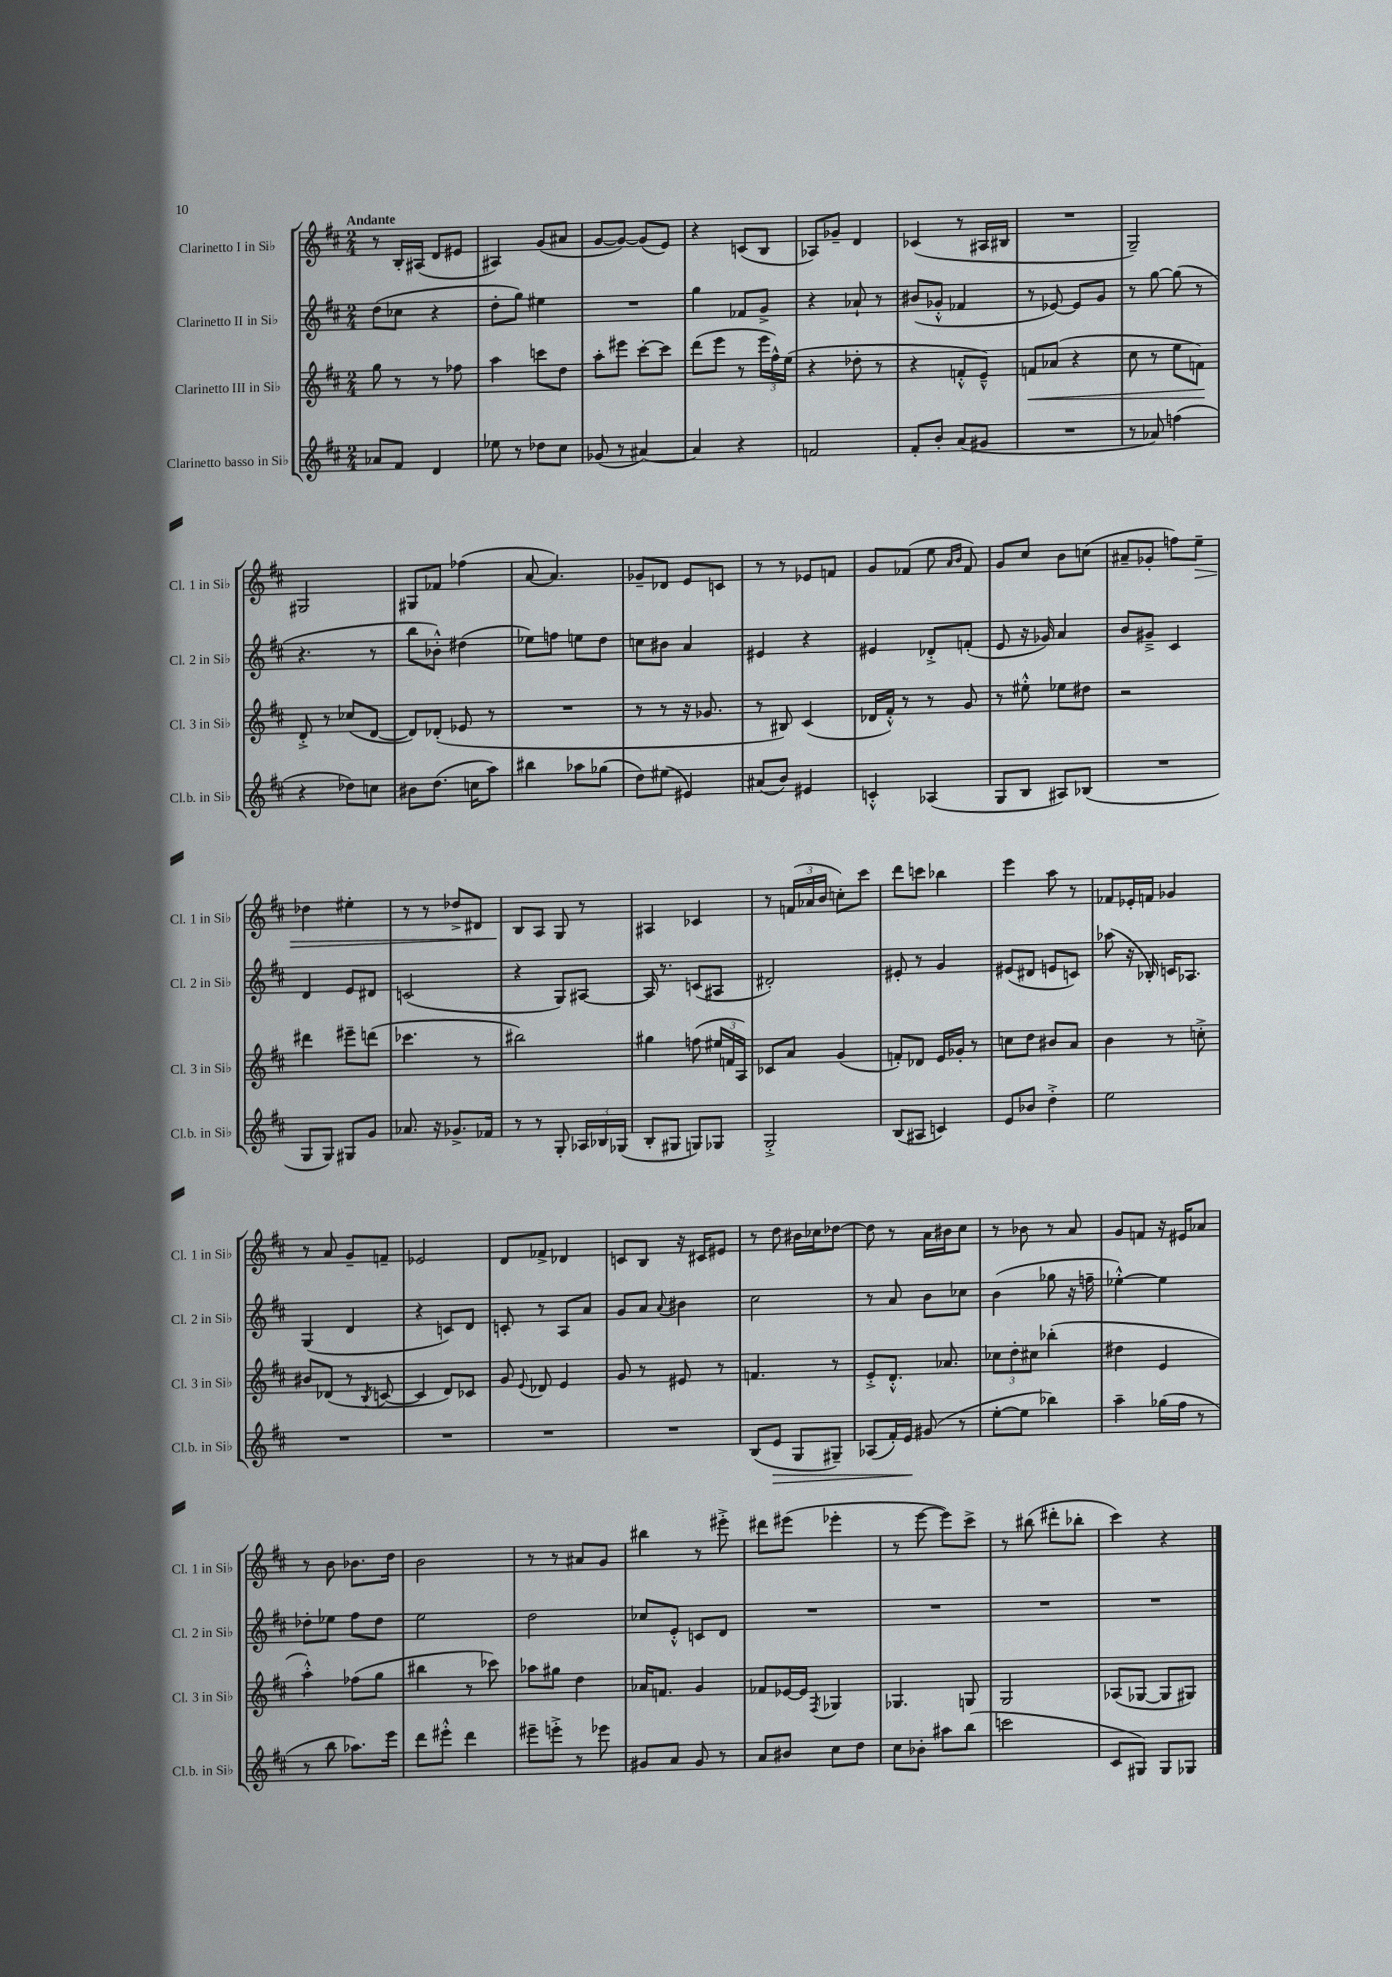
<<
\new StaffGroup <<
\new Staff = "s0" \with { instrumentName = "Clarinetto I in Sib" shortInstrumentName = "Cl. 1 in Sib" } {
    \clef treble \key d \major \numericTimeSignature \time 2/4 \tempo "Andante"
    \autoBeamOff r8 b16[-. ais16]( d'8[ eis'8] |
    ais4) g'8[( ais'8] |
    g'8[~ g'8]~) g'8[( e'8]) |
    r4 c'8[( b8] |
    aes8[) ges'8]-- d'4 |
    ces'4( r8 ais16[ bis16] |
    R2 |
    g2--) |
    gis2 |
    gis8[ fes'8] fes''4( |
    a'8~ a'4.) |
    ges'8[-- des'8] e'8[ c'8] |
    r8 r8 ees'8[ f'8] |
    g'8[ fes'8]( e''8 \grace { a'16[ b'16] } fes'8) |
    g'8[ cis''8] b'8[ c''8]( |
    ais'8[-- ges'8]-. f''8[) e''8]--\> |
    des''4 eis''4-. |
    r8 r8 des''8[-> dis'8] |
    b8[\! a8] g8 r8 |
    ais4 ces'4 |
    r8 \tuplet 3/2 { f'16[( aes'16 b'16] } c''8[-.) cis'''8] |
    d'''8[ c'''8] bes''4 |
    e'''4 a''8 r8 |
    fes'8[ ees'16-. f'16] ges'4 |
    r8 a'8 g'8[-- f'8]-- |
    ees'2 |
    d'8[ fes'8]-> des'4 |
    c'8[ b8] r16 cis'16[ eis'8] |
    r8 d''8 bis'16[ ces''16 des''8]~ |
    des''8 r8 a'16[ bis'16 cis''8] |
    r8 bes'8 r8 a'8 |
    g'8[ f'8] r16 eis'16[ aes'8] |
    r8 b'8 bes'8.[ d''16] |
    b'2 |
    r8 r8 ais'8[ g'8] |
    bis''4 r8 eis'''8-.-> |
    dis'''8[ eis'''8]( ees'''4-. |
    r8 e'''8~ e'''8[) cis'''8]-> |
    r8 bis''8( dis'''8[-. bes''8]-. |
    cis'''4) r4 \bar "|." |
}
\new Staff = "s1" \with { instrumentName = "Clarinetto II in Sib" shortInstrumentName = "Cl. 2 in Sib" } {
    \clef treble \key d \major \numericTimeSignature \time 2/4
    \autoBeamOff d''8[( ces''8] r4 |
    d''8[-. g''8]) eis''4 |
    R2 |
    g''4 fes'8[ g'8]-> |
    r4 aes'8-! r8 |
    bis'8[( ges'8]-.-^ fes'4 |
    r8 ees'8~) ees'8[ g'8] |
    r8 g''8~ g''8( r8 |
    r4. r8 |
    b''8[ bes'8]-.-^) dis''4( |
    ees''8[) f''8] e''8[ d''8] |
    c''8[ bis'8] a'4 |
    eis'4 r4 |
    eis'4 des'8[-.-> f'8]-.( |
    e'8 r16 ges'16) a'4 |
    b'8[ gis'8]---> cis'4 |
    d'4 e'8[ dis'8] |
    c'2( |
    r4 g8[) ais8]~ |
    ais16 r8. c'8[( ais8] |
    dis'2-.) |
    eis'8-. r8 g'4 |
    eis'8[( dis'8] e'8[ c'8]) |
    aes''8( r16 bes16-.) c'16[ aes8.] |
    g4( d'4 |
    r4 c'8[) d'8] |
    c'8-. r8 a8[ a'8] |
    g'8[ a'8] \appoggiatura { a'8 } bis'4 |
    cis''2 |
    r8 a'8 b'8[ ces''8] |
    b'4( ges''8 r16 f''16-- |
    ees''4~-.-^) ees''4 |
    des''8[-. ees''8] fis''8[ des''8] |
    e''2 |
    d''2 |
    ces''8[ e'8]-.-^ c'8[ d'8] |
    R2 |
    R2 |
    R2 |
    R2 \bar "|." |
}
\new Staff = "s2" \with { instrumentName = "Clarinetto III in Sib" shortInstrumentName = "Cl. 3 in Sib" } {
    \clef treble \key d \major \numericTimeSignature \time 2/4
    \autoBeamOff g''8 r8 r8 fes''8 |
    a''4 c'''8[ d''8] |
    a''8[-. eis'''8] cis'''8[~-. cis'''8] |
    d'''8[( e'''8] r8 \tuplet 3/2 { e'''16[ fis''16-^) e''16]( } |
    r4 des''8-. r8 |
    r4 f'8[-.-^ e'8]---^) |
    f'8[\< aes'8]( r4 |
    cis''8 r8 e''8[ f'8]\!) |
    d'8-.-> r8 ces''8[( d'8]~ |
    d'8[) des'8]-.( ees'8 r8 |
    R2 |
    r8 r8 r16 ges'8. |
    r8 bis8) cis'4( |
    des'16[ fis'16]-.-^) r8 r8 g'8 |
    r8 eis''8-.-^ ees''8[ dis''8] |
    r2 |
    dis'''4 eis'''8[-- d'''8]( |
    ces'''4. r8 |
    bis''2) |
    gis''4 f''8( \tuplet 3/2 { eis''16[ f'16 a16]) } |
    ces'8[ a'8] g'4( |
    f'8[-.) des'8] e'16[ ges'16]-. r8 |
    c''8[ d''8] bis'8[ a'8] |
    b'4 r8 c''8-.-> |
    bis'8[ des'8]( r8 \acciaccatura { b8 } c'8~ |
    c'4 d'8[) ces'8] |
    g'8 \appoggiatura { e'8 } des'8 e'4 |
    g'8 r8 eis'8 r8 |
    f'4. r8 |
    e'8[-.-> d'8.]-.-^ aes'8. |
    \tuplet 3/2 { ces''8[ d''8-. cis''8] } bes''4-.( |
    dis''4 e'4 |
    a''4-.-^) fes''8[( g''8] |
    bis''4 r8 ces'''8) |
    aes''8[ gis''8] d''4 |
    aes'16[ f'8.] g'4 |
    fes'8[ ees'16~ ees'16] \acciaccatura { fis8 } ges4 |
    ges4. g8 |
    g2 |
    aes8[( ges8]~ ges8[ gis8]) \bar "|." |
}
\new Staff = "s3" \with { instrumentName = "Clarinetto basso in Sib" shortInstrumentName = "Cl.b. in Sib" } {
    \clef treble \key d \major \numericTimeSignature \time 2/4
    \autoBeamOff aes'8[ fis'8] d'4 |
    ees''8 r8 des''8[ cis''8] |
    ges'8( r8 ais'4~) |
    ais'4 r4 |
    f'2 |
    fis'8[-. b'8]-. a'8[( gis'8] |
    R2 |
    r8 aes'8) f''4( |
    r4 des''8[) c''8] |
    bis'8[ d''8.]( c''16[ a''8]) |
    bis''4 aes''8[ ges''8]( |
    d''8[) eis''8]( eis'4) |
    ais'8[( b'8]) eis'4 |
    c'4-.-^ aes4( |
    g8[ b8] ais8[) bes8]( |
    R2 |
    g8[ g8]) gis8[ g'8] |
    aes'8. r16 ges'8.[-> fes'16] |
    r8 r8 g8-. \tuplet 3/2 { aes16[ bes16 ges16]( } |
    b8[-. gis8] g8[) ges8] |
    g2-.-> |
    b8[( ais8] c'4) |
    e'8[ bes'8] d''4-.-> |
    e''2 |
    R2 |
    R2 |
    R2 |
    R2 |
    b8[( e'8]\> g8[ gis8]--) |
    aes8[( fis'16-.) e'16]\! gis'8( r8 |
    e''8[~-. e''8] bes''4) |
    a''4-- ges''16[( fis''16] r8 |
    r8 b''8 aes''8.[) e'''16] |
    d'''8[ eis'''8]-.-^ d'''4 |
    eis'''8[-- e'''8]-.-> r8 ees'''8 |
    gis'8[ a'8] gis'8 r8 |
    a'8[ bis'8] cis''8[ d''8] |
    cis''8[ bes'8]-. ais''8[ b''8]( |
    c'''2 |
    cis'8[ gis8]) gis8[ ges8] \bar "|." |
}
>>
>>
\layout { \context { \Score \remove "Bar_number_engraver" } }
